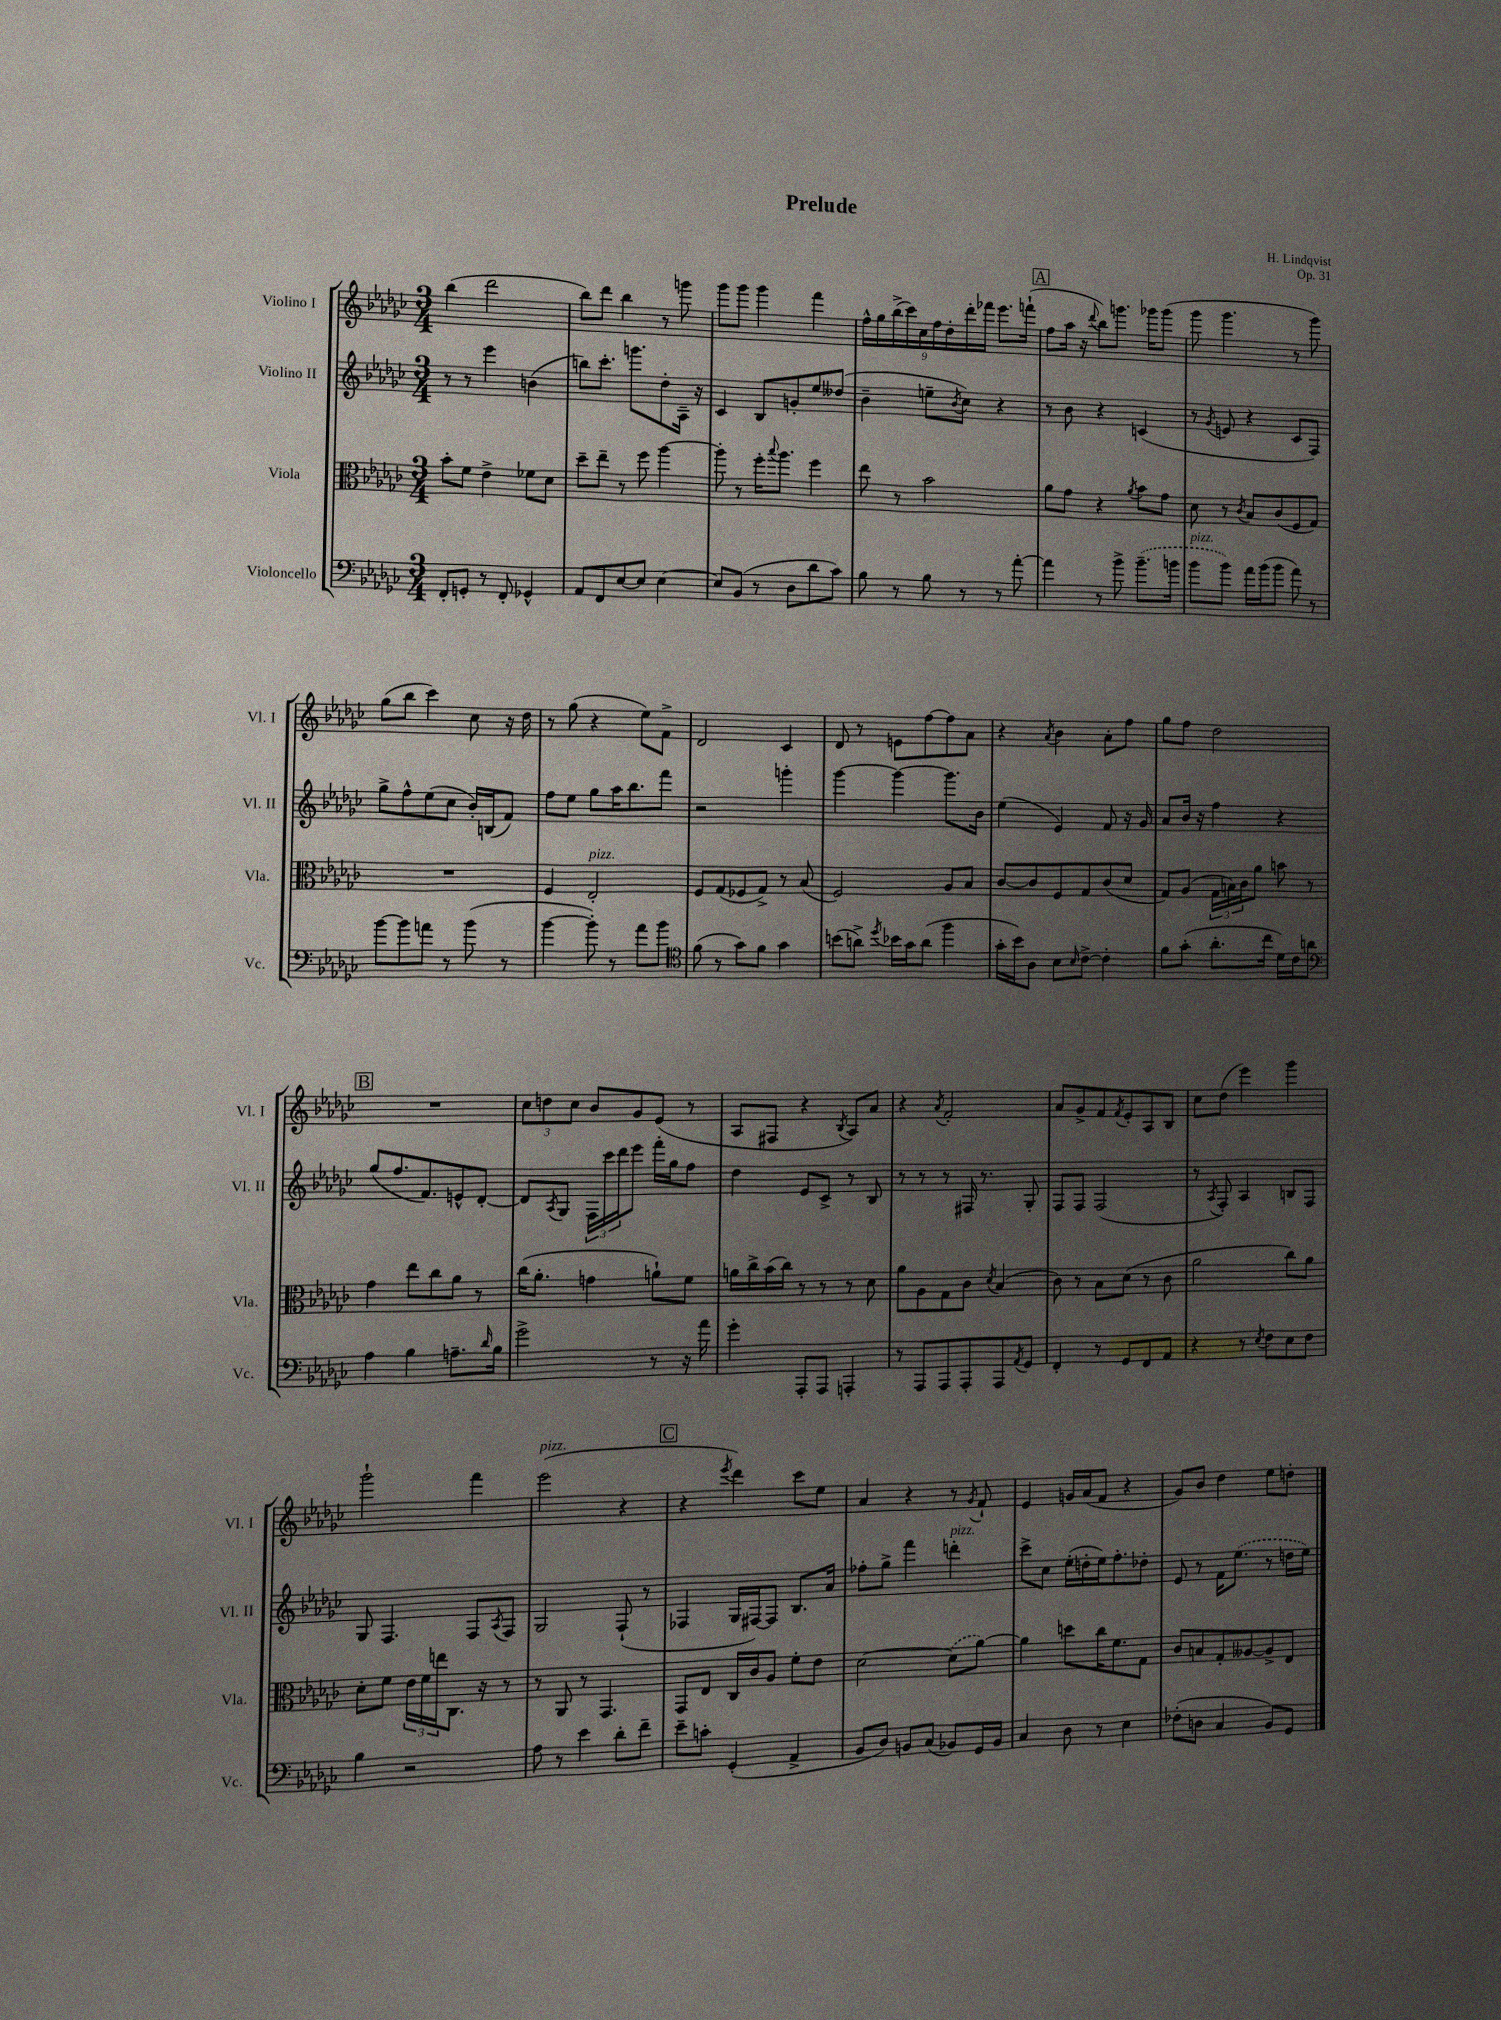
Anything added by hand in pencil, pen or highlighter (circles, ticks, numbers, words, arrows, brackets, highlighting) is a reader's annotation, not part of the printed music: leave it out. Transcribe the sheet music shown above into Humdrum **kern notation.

**kern	**kern	**kern	**kern
*staff4	*staff3	*staff2	*staff1
*clefF4	*clefC3	*clefG2	*clefG2
*k[b-e-a-d-g-c-]	*k[b-e-a-d-g-c-]	*k[b-e-a-d-g-c-]	*k[b-e-a-d-g-c-]
*M3/4	*M3/4	*M3/4	*M3/4
8FF'	8b-'	8r	(4bb-
8GG'	8f	8r	.
8r	4e-^	4eee-	2ddd-
8FF'	.	.	.
4GG-^^	8f-	(4b	.
.	8d-	.	.
=	=	=	=
8AA-	8dd-~	8bb)	8bb-)
8FF	8ee-~	8.ccc-'	8ddd-
[8E-	8r	.	4bb-
.	.	8.ggg	.
8E-]	8ff	.	.
[4E-	[4aa-	8dd-'	8r
.	.	16A-~	8ggg
.	.	16r	.
=	=	=	=
8E-]	8aa-']	4c-	8ggg-
(8BB-	8r	.	8ggg-
8r	16ff'	8B-	4ggg-
.	8qqbb-	.	.
.	8.aa-	.	.
8D-	.	8g'	.
8d-	4ff	8ee-	4fff
8c-)	.	(8dd--	.
=	=	=	=
8B-	8ee-	4b-~	18ff^^
.	.	.	18gg-
.	.	.	(18bb-^
8r	8r	.	.
.	.	.	18ccc-)
.	.	.	18cc-
8B-	2b-	8ee~	.
.	.	.	18ff
.	.	.	18dd-'
.	.	8qb-	.
8r	.	8cc-)	.
.	.	.	18ddd-'
.	.	.	18fff-
8r	.	4r	8.eee-
[8a-'	.	.	.
.	.	.	(16fff`
=	=	=	=
4a-]	8a-	8r	8ff
.	8g-	8b-	16aa-
.	.	.	16r
.	.	.	8qqddd-
8r	4r	4r	8bb-)
8b-^	.	.	8.ggg
.	8qa-	.	.
(8.b-~	8b-	(4c	.
.	.	.	16ggg-
.	8g-	.	(8ggg-
16b	.	.	.
=	=	=	=
8b-	8d-	8r	8ggg-
.	.	8qg-	.
8b-)	8r	8e	4.ggg-
.	8qc-	.	.
16a-	8B-	4r	.
(16b-	.	.	.
8b-	(8c-	.	.
8a-)	8F	8c-	8r
8r	8G-)	8F)	8ggg-)
=	=	=	=
[8b-	2.r	8gg-^	(8gg-
8b-]	.	8ff^^	8bb-
8a	.	(8ee-	4ccc-)
8r	.	8cc-	.
(8b-	.	16b-')	8cc-
.	.	(16B	.
8r	.	8f)	16r
.	.	.	16dd-
=	=	=	=
[4b-	4F	8ff	8r
.	.	8ee-	(8gg-
8b-'])	2E-'	8gg-	4r
8r	.	16aa-	.
.	.	8.bb-	.
8a-	.	.	8ee-)
8b-	.	8fff	8f^
=	=	=	=
*clefC4	*	*	*
(8f	8F	2r	2d-
8r	(8G-	.	.
8g-)	8F-	.	.
8f	8G-^)	.	.
4g-	8r	4ggg'	4c-
.	(8B-	.	.
=	=	=	=
(8b	2F)	[4ggg-	8d-
8a^)	.	.	8r
8qdd-	.	.	.
16b-	.	4ggg-_	8e
16g-	.	.	.
(8a	.	.	[8ff
4ff	8A-	8.ggg-]	8ff]
.	8B-	.	8a-
.	.	16b-	.
=	=	=	=
16g-'	[8c-	(4ee-	4r
16b-)	.	.	.
8A-	8c-]	.	.
.	.	.	8qa-
8B-	8F	4e-)	4b-
16qqB-	.	.	.
[8c-^	8G-	.	.
4c-']	(8c-	8f	8a-'
.	8d-	16r	8ff
.	.	16g-	.
=	=	=	=
8f	8G-)	8a-	8gg-
(8g-'	(8A-	16b-	8ff
.	.	16r	.
8.a-'	24G-	4ff	2dd-
.	24B)	.	.
.	24c-	.	.
.	8a-	.	.
16cc-	.	.	.
16d-)	8b	4r	.
16c-	.	.	.
8a	8r	.	.
=	=	=	=
*clefF4	*	*	*
4A-	4g-	(8gg-	2.r
.	.	8.ff	.
4B-	8ee-	.	.
.	.	8.f)	.
.	8cc-	.	.
8.A~	8a-	8e^^	.
.	8r	[8d-'	.
16qqd-	.	.	.
16B-	.	.	.
=	=	=	=
2g-^	(16cc-	8d-]	12cc-
.	8.a-'	.	.
.	.	.	12dd
.	.	8qA-	.
.	.	8G-	.
.	.	.	12cc-
.	4g	24F	8b-
.	.	24ccc-	.
.	.	24ddd-	.
.	.	8eee-	8g-
8r	8a`)	16fff'	(8e-
.	.	16gg-	.
16r	8f	8ff	8r
16a-	.	.	.
=	=	=	=
4g-'	16a	4dd-	8A-
.	16cc-^	.	.
.	(16b-	.	8F#
.	16cc-)	.	.
8AAA-'	8r	8e-	4r
8AAA-	8r	8c-^	.
.	.	.	8qB-
4AAA'	8r	8r	8A-)
.	8d-	8B-	8a-
=	=	=	=
8r	8a-	8r	4r
8AAA-	8A-	8r	.
.	.	.	8qa-
8AAA-	8G-	8r	2f'
8AAA-'	8c-	16F#	.
.	.	8.r	.
.	8qd-	.	.
8AAA-	(4B-	.	.
8qAA-	.	.	.
8GG-	.	8G-'	.
=	=	=	=
4FF'	8c-)	8F	8a-
.	8r	8F	8g-^
8r	8B-	(2F	8f
.	.	.	8qf
8GG-	(8d-	.	8e-'
8FF	8r	.	8A-
8AA-	8c-	.	8B-
=	=	=	=
4r	2a-	8r	8cc-
.	.	8qA-	.
.	.	8F')	(8dd-
8r	.	4A-	4eee-)
8qE-	.	.	.
8F	.	.	.
8E-	8cc-)	8B	4ggg-
8F	8a-	8F	.
=	=	=	=
4B-	8d-'	8G-	2ggg-`
.	8f	4.F	.
2r	24e-	.	.
.	24f	.	.
.	24ee	.	.
.	8.C-	.	.
.	.	8F	4fff
.	16r	.	.
.	.	8qA-	.
.	8r	8F	.
=	=	=	=
8A-	8r	2G-	(2eee-
8r	8AA-	.	.
4e-	8r	.	.
.	4.GG-	.	.
8d-'	.	(8F`	4r
8f~	.	8r	.
=	=	=	=
8e-~	8GG-	4F-	4r
8c'	8E-	.	.
.	.	.	8qeee-
(4GG-'	16C-	16G-	4ddd-)
.	16c-	[16F#)	.
.	8A-	8F#]	.
4AA-^	8f'	8.B-	8ccc-
.	8e-	.	8ee-
.	.	16a-	.
=	=	=	=
8BB-	[2d-	8ff-'	4a-
8D-)	.	8gg-^	.
8BB	.	4fff	4r
(8C-	.	.	.
8BB-)	(8d-]	4ddd'	8r
.	.	.	8qg-
16GG-	[8a-)	.	8f`
16BB-	.	.	.
=	=	=	=
4C-	4a-]	8ccc-^	4e-
.	.	8cc-	.
8D-	8dd	(16ee-'	16g
.	.	16dd'	(16a-
8r	16cc-	16ee-)	8f
.	8.f	8.ff'	.
4E-	.	.	4r
.	8G-	8dd-'	.
=	=	=	=
(8F-'	8c-	8e-	8g-)
8D	8B	8r	8b-
4C-	8G-'	16f	4dd-
.	.	(8.ee-	.
.	[8A--	.	.
8BB-)	8A--^]	8r	8ee-
8GG-	8E-	16dd	8dd'
.	.	16ee-)	.
==	==	==	==
*-	*-	*-	*-
